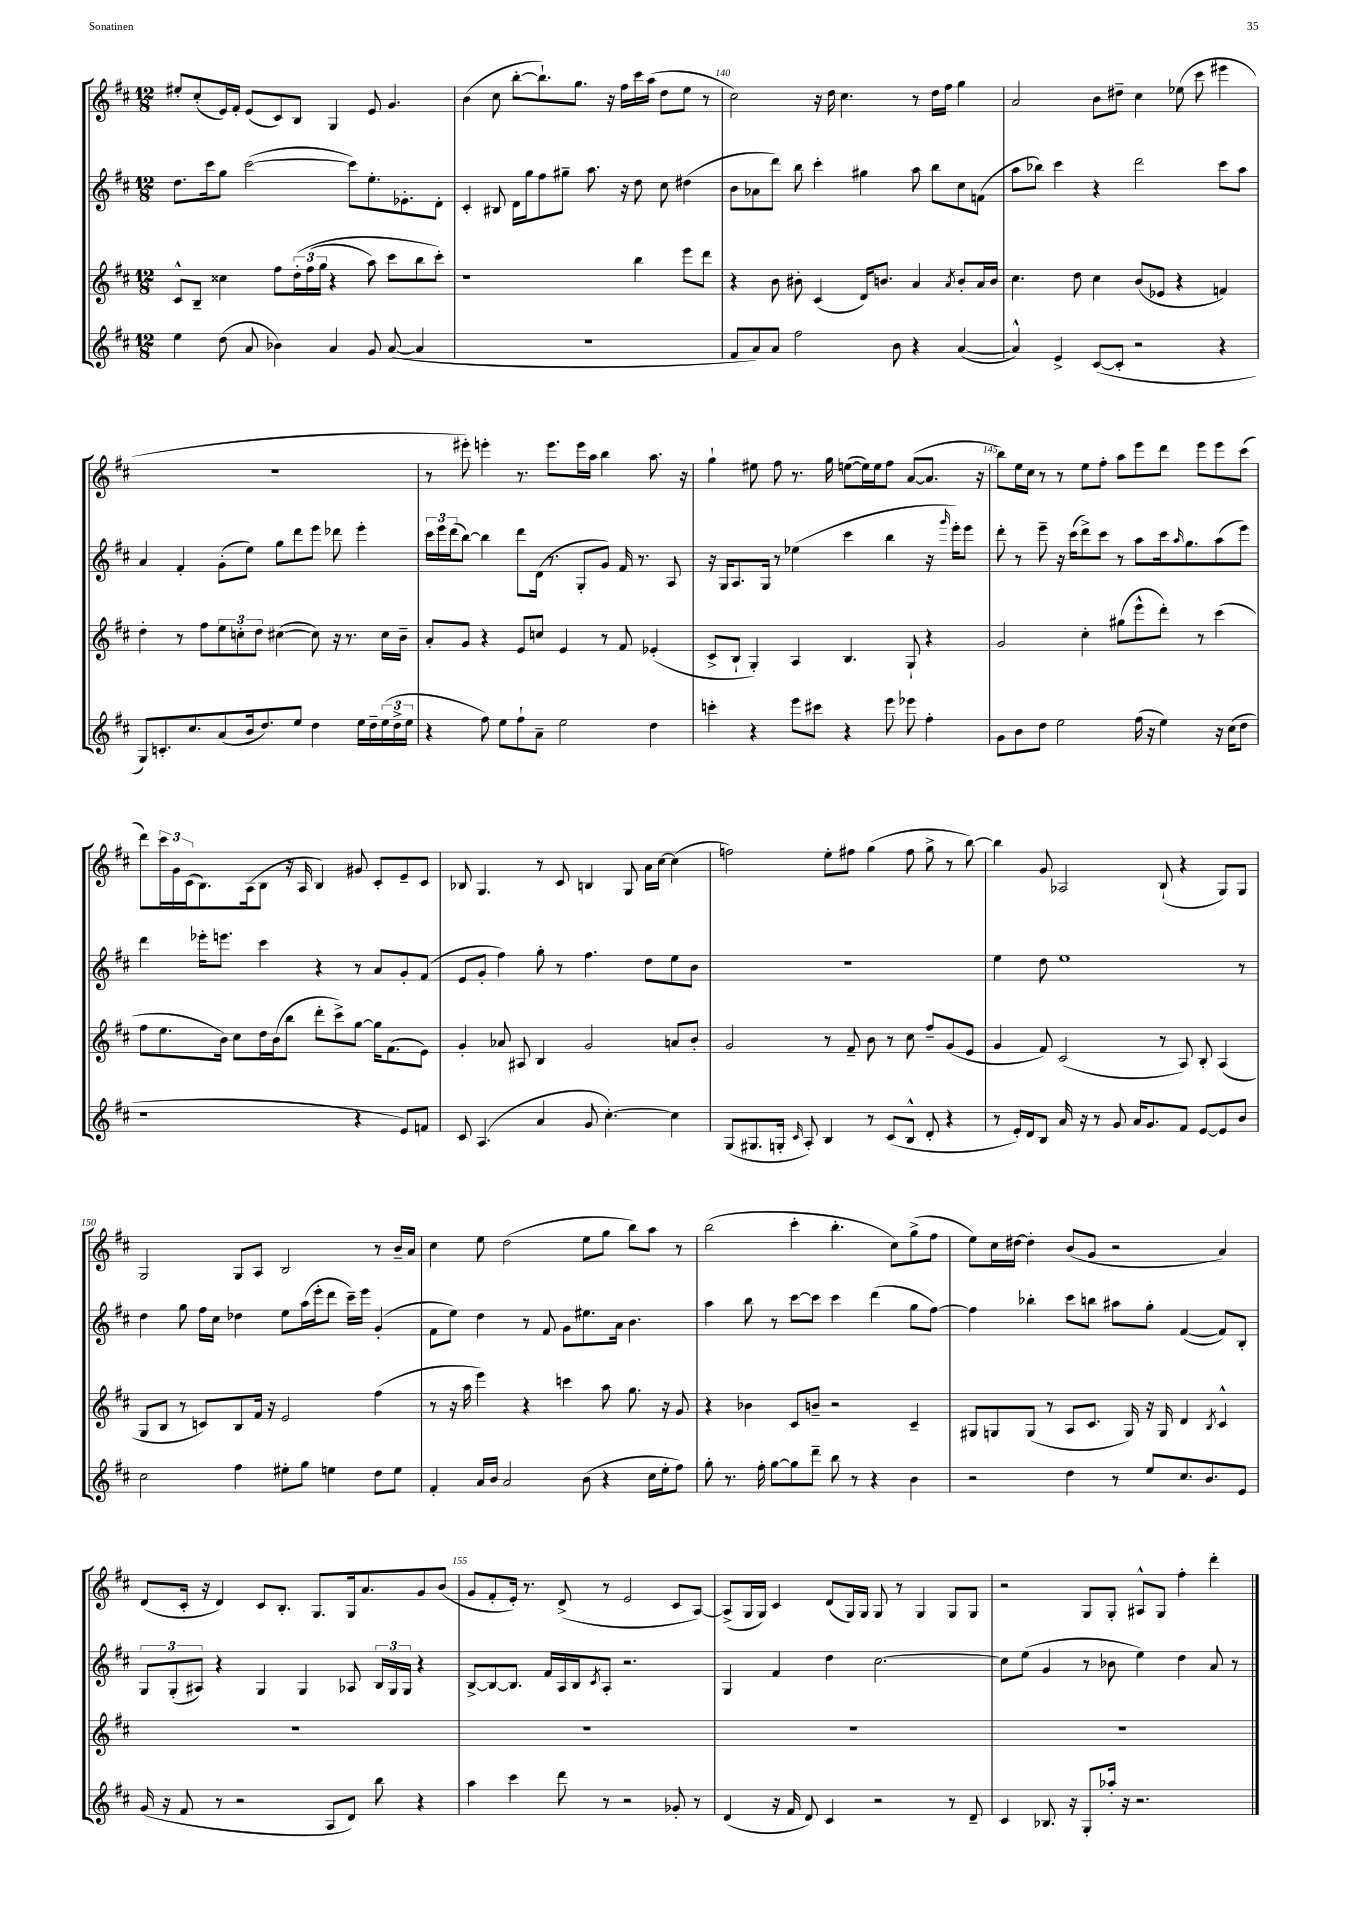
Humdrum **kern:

**kern	**kern	**kern	**kern
*staff4	*staff3	*staff2	*staff1
*clefG2	*clefG2	*clefG2	*clefG2
*k[f#c#]	*k[f#c#]	*k[f#c#]	*k[f#c#]
*M12/8	*M12/8	*M12/8	*M12/8
4ee	8c#^^	8.dd	8ee#'
.	8B~	.	(8cc#'
.	.	16ccc#	.
(8dd	4cc##	8gg	16e)
.	.	.	16f#'
8a	.	([2ccc#	(8e
4b-)	8ff#	.	8c#)
.	&(24dd'	.	8B
.	(24ff#	.	.
.	24gg	.	.
4a	4r	.	4G
.	.	8ccc#])	.
8g	8aa)	8.ee'	8e
([8a	8ccc#	.	4.g
.	.	8.e-'	.
4a]	8bb	.	.
.	8ccc#'&)	8d'	.
=	=	=	=
1.r	1r	4c#'	(4b
.	.	8B#	8cc#
.	.	16d	[8bb'
.	.	16gg	.
.	.	8ff#	8.bb`])
.	.	8gg#~	.
.	.	.	8.gg
.	.	8.aa	.
.	.	.	16r
.	.	16r	16ff#
.	4bb	8dd	16ccc#
.	.	.	(16aa
.	.	8cc#	8dd
.	8eee	(4dd#	8ee
.	8ddd	.	8r
=	=	=	=
8f#	4r	8b	2cc#)
8a)	.	8a-	.
8a	8b	8ddd)	.
2ff#	8b#'	8bb	.
.	(4c#	4ccc#'	16r
.	.	.	16dd
.	.	.	4.cc#
.	16d)	4gg#	.
.	8.b	.	.
8b	.	.	.
4r	4a	8aa	8r
.	.	8bb	16dd
.	.	.	16ff#
.	8qa	.	.
([4a	8b'	8cc#	4gg
.	16a	(8f	.
.	16b	.	.
=	=	=	=
4a^^])	4.cc#	8aa	2a
.	.	8bb-)	.
4e^	.	4ccc#	.
.	8dd	.	.
([8c#	4cc#	4r	8b
8c#']	.	.	8dd#~
2r	(8b	2ddd	4cc#
.	8e-	.	.
.	4r	.	(8ee-
.	.	.	8ccc#
4r	4f)	8ccc#	4eee#
.	.	8aa	.
=	=	=	=
8G)	4dd'	4a	1.r
8.c'	.	.	.
.	8r	4f#'	.
8.cc#	.	.	.
.	8ff#	.	.
(8a	12ee	(8g'	.
.	12cc'	.	.
16b	.	8ee)	.
.	12dd	.	.
8.dd)	.	.	.
.	([4cc#	8gg	.
8ee	.	8ddd	.
4dd	8cc#])	8eee	.
.	16r	8ddd-	.
.	8.r	.	.
16ee	.	4eee'	.
16dd~	.	.	.
(24ee	16cc#	.	.
24dd^	.	.	.
.	16b~	.	.
24ee	.	.	.
=	=	=	=
4r	8a'	24ccc#	8r
.	.	24eee	.
.	.	(24ddd	.
.	8g	[8bb)	8eee#')
8ff#)	4r	4bb]	4eee'
8ee	.	.	.
8ff#`	8e	8ddd	8.r
8a~	8cc	(16d	.
.	.	8.r	8.eee
2ee	4e	.	.
.	.	8G'	16eee
.	.	.	16aa
.	8r	8g)	4bb
.	8f#	16f#	.
.	.	8.r	.
4dd	(4e-'	.	8.aa
.	.	8A	.
.	.	.	16r
=	=	=	=
4ccc'	8c#^	16r	4gg`
.	.	16G	.
.	8B`	8.A	.
4r	4G')	.	8ee#
.	.	16G	.
.	.	8r	8ff#
8eee	4A	(4ee-	8.r
8ccc#	.	.	.
.	.	.	16gg
4r	4.B	4ccc#	([8ee
.	.	.	16ee])
.	.	.	16ee
8eee	.	4bb	8ff#
8eee-	8G`	.	([8a
4ff#'	4r	16r	8.a]
.	.	16qqggg	.
.	.	16eee')	.
.	.	8eee	.
.	.	.	16r
=	=	=	=
8g	2g	8ddd'	8bb)
8b	.	8r	16ee
.	.	.	16cc#
8dd	.	8eee~	8r
2ee	.	16r	8r
.	.	(16ccc#	.
.	4cc#'	8ddd^)	8ee
.	.	8ccc#	8ff#'
.	(8gg#	8r	8aa
(16ff#	8eee^^	8aa	8eee
16r	.	.	.
4ee)	8ddd')	16ccc#	8ddd
.	.	16qqaa	.
.	.	8.gg	.
.	8r	.	8eee
16r	(4ccc#	(8aa	8eee
(16cc#	.	.	.
8dd	.	8eee)	(8ccc#
=	=	=	=
1r	8ff#	4ddd	8ddd)
.	8.ee	.	24ccc#
.	.	.	24g
.	.	.	(24c#
.	.	16eee-'	8.B)
.	16b)	8.eee	.
.	8cc#	.	.
.	.	.	(16A
.	16dd	4ccc#	8B
.	(16b	.	.
.	8bb	.	16r
.	.	.	16A
.	8ddd'	4r	4B)
.	8ccc#^)	.	.
4r	[8gg	8r	8g#
.	16gg]	8a	8c#'
.	(8.f#	.	.
8e)	.	8g'	8e~
8f	8e)	(8f#	8c#
=	=	=	=
8c#	4g'	8e	8B-
(4.A	.	8g'	4.G
.	8a-	4ff#)	.
.	8A#	.	.
4a	4B	8gg'	8r
.	.	8r	8c#
8g	2g	4.ff#	4B
[4.cc#')	.	.	.
.	.	.	8G
.	.	8dd	16a
.	.	.	[16cc#
4cc#]	8a	8ee	(4cc#]
.	8b'	8b	.
=	=	=	=
(8G	2g	1.r	2ff)
8.G#	.	.	.
16G'	.	.	.
16qqc#	.	.	.
8A')	.	.	.
4B	8r	.	8ee'
.	8f#~	.	8ff#
8r	8b	.	(4gg
(8c#	8r	.	.
8B^^	8cc#	.	8ff#
8d'	8ff#~	.	8gg^
4r	(8g	.	8r
.	8e	.	[8bb)
=	=	=	=
8r	4g	4ee	4bb]
16e')	.	.	.
16d	.	.	.
8B	8f#)	8dd	8g
16a	(2c#	1ee	2A-
16r	.	.	.
8r	.	.	.
8g	.	.	.
16a	.	.	.
8.g	.	.	.
.	8r	.	(8B`
8f#	8A)	.	4r
[8e	8B'	.	.
8e]	(4A	.	8G)
8b	.	8r	8G
=	=	=	=
2cc#	8G	4dd	2G
.	8B	.	.
.	8r	8gg	.
.	8c)	16ff#	.
.	.	16cc#	.
4ff#	8B	4dd-	8G
.	16f#	.	8A
.	16r	.	.
8ee#'	2e	8ee	2B
8gg	.	(16aa	.
.	.	16eee'	.
4ee	.	8ddd	.
.	.	16ccc#~)	.
.	.	16eee	.
8dd	(4ff#	(4g'	8r
8ee	.	.	16b~
.	.	.	16a
=	=	=	=
4f#'	8r	8f#	4cc#
.	16r	8ee)	.
.	16aa	.	.
16a	4eee)	4dd	8ee
16b	.	.	.
2a	.	.	(2dd
.	4r	8r	.
.	.	8f#	.
.	4ccc	8g	.
(8b	.	8.ee#	8ee
4r	8aa	.	8gg
.	.	16a	.
.	8.gg	4.b	8bb)
16cc#	.	.	8aa
16ee'	16r	.	.
8ff#)	8g	.	8r
=	=	=	=
8gg'	4r	4aa	(2bb
8.r	.	.	.
.	4b-	8bb	.
16ff#'	.	.	.
[8gg	.	8r	.
8gg]	8c#	[8ccc#	4ccc#'
8ddd~	8b~	8ccc#]	.
8bb	2r	4ccc#	4.bb'
8r	.	.	.
4r	.	(4ddd	.
.	.	.	8cc#)
4b	4c#~	8gg	(8gg^
.	.	[8ff#)	8ff#
=	=	=	=
2r	8G#	4ff#]	8ee)
.	8G	.	16cc#
.	.	.	[16dd#
.	(8G	4bb-'	4dd#']
.	8r	.	.
4dd	8A	8ccc#	(8b
.	8.c#	8bb	8g
8r	.	8aa#	2r
.	16G)	.	.
8ee	16r	8gg'	.
.	16G	.	.
8.cc#	4d	([4f#	.
8.b	.	.	.
.	8qB	.	.
.	4c#^^	8f#])	4a)
8e	.	8B'	.
=	=	=	=
(16g	1.r	12G	(8d
16r	.	.	.
.	.	(12G'	.
8f#	.	.	16c#'
.	.	12A#)	.
.	.	.	16r
8r	.	4r	4d)
2r	.	.	.
.	.	4G	8c#
.	.	.	8.B'
.	.	4G	.
.	.	.	8.G
8A	.	.	.
8d)	.	8A-	16G
.	.	.	8.a
8bb	.	24B	.
.	.	24G	.
.	.	24G	.
4r	.	4r	8g
.	.	.	(8b
=	=	=	=
4aa	1.r	[8B^	8g
.	.	8B_	8f#'
4ccc#	.	8.B]	16e')
.	.	.	8.r
.	.	16f#	.
8ddd	.	16A	(8d^
.	.	16B	.
.	.	8qc#	.
8r	.	8A'	8r
2r	.	2.r	2e
8g-'	.	.	8c#
8r	.	.	[8A)
=	=	=	=
(4d	1.r	4G	(8A^]
.	.	.	16G
.	.	.	16G)
16r	.	4f#	4c#
16f#	.	.	.
8d)	.	.	.
4c#	.	4dd	(8d
.	.	.	16G)
.	.	.	16G
2r	.	[2.cc#	8G
.	.	.	8r
.	.	.	4G
8r	.	.	8G
8d~	.	.	8G
=	=	=	=
4c#	1.r	8cc#]	2r
.	.	(8ee	.
8.B-	.	4g	.
16r	.	.	.
8G'	.	8r	8G
16aa-'	.	8b-	8G'
16r	.	.	.
2.r	.	4ee)	8A#^^
.	.	.	8G
.	.	4dd	4ff#'
.	.	8a	4ddd'
.	.	8r	.
==	==	==	==
*-	*-	*-	*-
